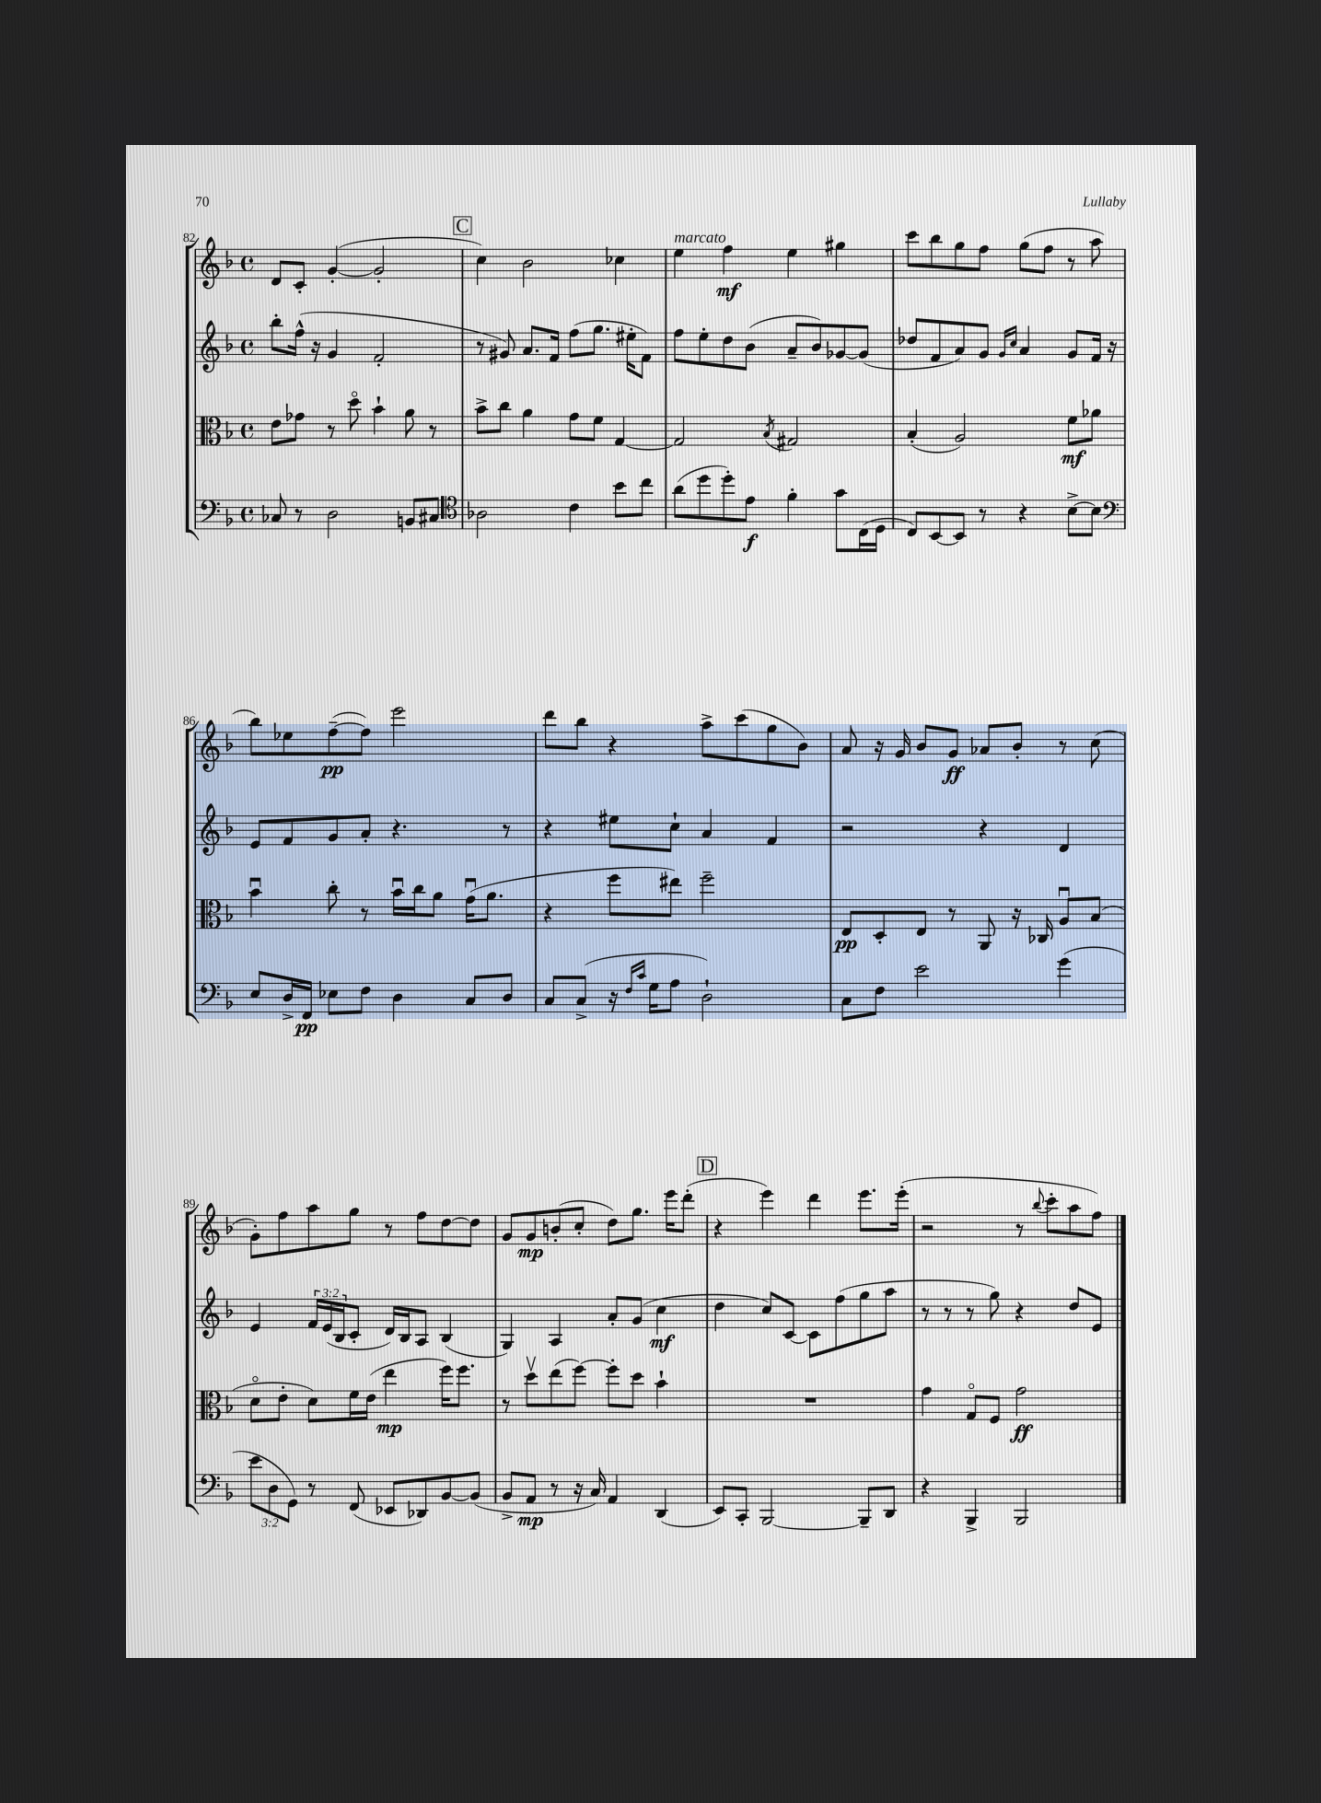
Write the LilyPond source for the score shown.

<<
\new StaffGroup <<
\new Staff = "s0" {
    \clef treble \key f \major \defaultTimeSignature \time 4/4
    d'8 c'8-. g'4~-.( g'2-. |
    \mark \markup { \box "C" } c''4) bes'2 ces''4 |
    e''4^\markup { \italic "marcato" } f''4\mf e''4 gis''4 |
    c'''8 bes''8 g''8 f''8 g''8( f''8 r8 a''8 |
    bes''8) ees''8 f''8~--\pp( f''8) e'''2 |
    d'''8 bes''8 r4 a''8-> c'''8( g''8 bes'8) |
    a'8 r16 g'16 bes'8 g'8\ff aes'8 bes'8-. r8 c''8( |
    g'8-.) f''8 a''8 g''8 r8 f''8 d''8~ d''8 |
    g'8 g'8\mp b'8-.( c''8-. d''8) g''8. e'''16 d'''8-.( |
    \mark \markup { \box "D" } r4 e'''4) d'''4 e'''8. e'''16-.( |
    r2 r8 \appoggiatura { bes''8 } c'''8-. a''8 f''8) \bar "|." |
}
\new Staff = "s1" {
    \clef treble \key f \major \defaultTimeSignature \time 4/4 \override Staff.TupletNumber.text = #tuplet-number::calc-fraction-text
    bes''8-. f''16-^( r16 g'4 f'2-. |
    \mark \markup { \box "C" } r8 gis'8) a'8. f'16 f''8( g''8. eis''16-. f'8) |
    f''8 e''8-. d''8 bes'8( a'8-- bes'8) ges'8~ ges'8( |
    des''8 f'8 a'8) g'8 \grace { g'16 c''16 } a'4 g'8 f'16 r16 |
    e'8 f'8 g'8 a'8-. r4. r8 |
    r4 eis''8 c''8-! a'4 f'4 |
    r2 r4 d'4 |
    e'4 \tuplet 3/2 { f'16 e'16( bes16 } c'8-. d'16) bes16 a8 bes4( |
    g4) a4 a'8-. g'8( c''4\mf |
    \mark \markup { \box "D" } d''4 c''8) c'8~ c'8 f''8( g''8 a''8 |
    r8 r8 r8 g''8) r4 d''8 e'8 \bar "|." |
}
\new Staff = "s2" {
    \clef alto \key f \major \defaultTimeSignature \time 4/4
    e'8 ges'8 r8 d''8\flageolet bes'4-! a'8 r8 |
    \mark \markup { \box "C" } bes'8-> c''8 a'4 g'8 f'8 g4~ |
    g2 \acciaccatura { bes8 } gis2 |
    bes4-.( a2) f'8\mf aes'8 |
    bes'4\downbow c''8-. r8 bes'16\downbow c''16 a'8 g'16\downbow( a'8. |
    r4 f''8 eis''8) f''2-- |
    e8\pp d8-. e8 r8 a,8 r16 ces16 a8\downbow bes8( |
    d'8\flageolet e'8-. d'8) f'16 e'16( e''4\mp f''16) f''8. |
    r8 d''8\upbow e''8( f''8~) f''8-. d''8 bes'4-! |
    \mark \markup { \box "D" } R1 |
    g'4 g8\flageolet f8 g'2\ff \bar "|." |
}
\new Staff = "s3" {
    \clef bass \key f \major \defaultTimeSignature \time 4/4 \override Staff.TupletNumber.text = #tuplet-number::calc-fraction-text
    ces8 r8 d2 b,8 cis8 |
    \mark \markup { \box "C" } \clef tenor aes2 c'4 bes'8 c''8 |
    a'8( d''8 d''8-.) e'8\f f'4-. g'8 c16( d16 |
    c8) bes,8~ bes,8 r8 r4 bes8~-> bes8 |
    \clef bass e8 d16-> f,16\pp ees8 f8 d4 c8 d8 |
    c8 c8->( r16 \grace { f16 c'16 } g16 a8 d2-!) |
    c8 f8 e'2 g'4( |
    \tuplet 3/2 { e'8 d8 g,8) } r8 f,8( ees,8 des,8) bes,8~ bes,8( |
    bes,8-> a,8\mp r8 r16 c16) a,4 d,4( |
    \mark \markup { \box "D" } e,8) c,8-. bes,,2~ bes,,8-- d,8 |
    r4 bes,,4-> bes,,2 \bar "|." |
}
>>
>>
\layout { \context { \Score currentBarNumber = #82 } }
